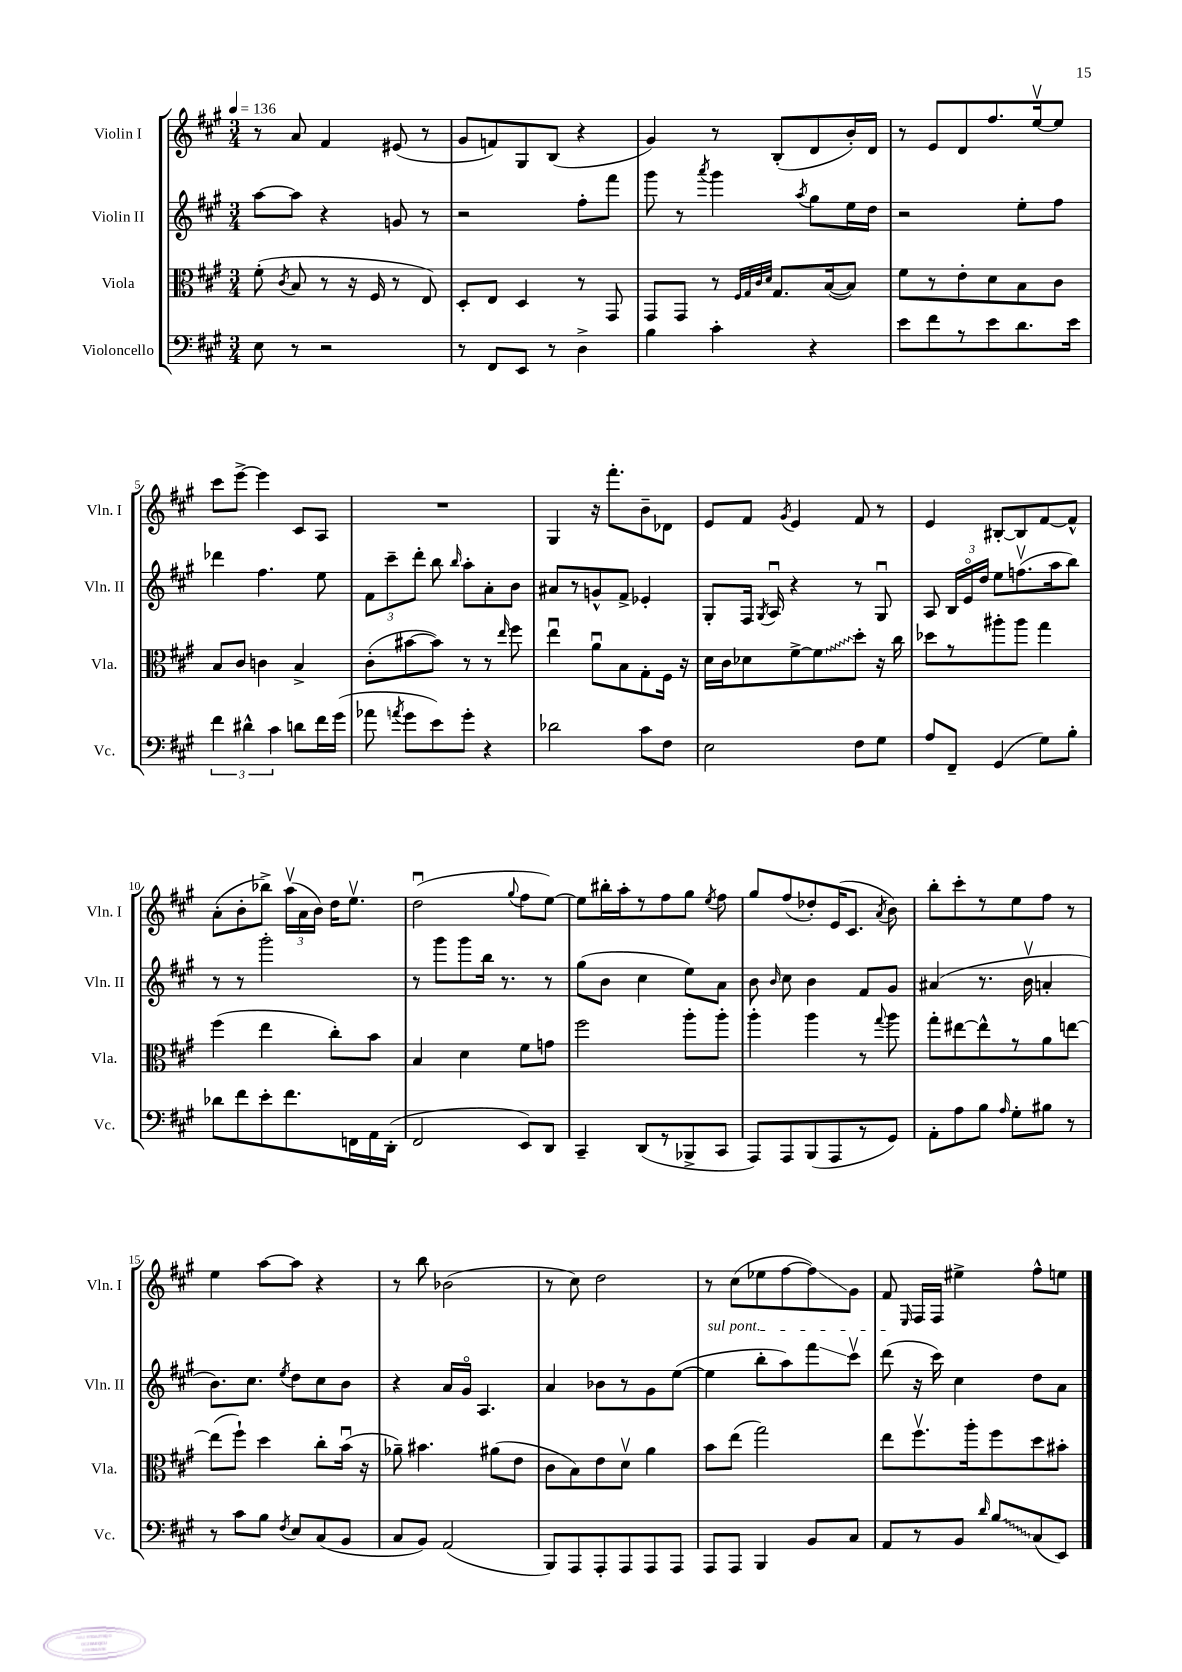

**kern	**kern	**kern	**kern
*staff4	*staff3	*staff2	*staff1
*clefF4	*clefC3	*clefG2	*clefG2
*k[f#c#g#]	*k[f#c#g#]	*k[f#c#g#]	*k[f#c#g#]
*M3/4	*M3/4	*M3/4	*M3/4
*MM136	*MM136	*MM136	*MM136
8E	(8f#'	[8aa	8r
.	8qc#	.	.
8r	8B	8aa]	8a
2r	8r	4r	4f#
.	16r	.	.
.	16F#	.	.
.	8r	8g	(8e#
.	8E)	8r	8r
=	=	=	=
8r	8D'	2r	8g#
8FF#	8E	.	8f)
8EE	4D	.	8G#
8r	.	.	(8B
4D^	8r	8ff#'	4r
.	8GG#	8fff#	.
=	=	=	=
4B	8GG#	8ggg#	4g#)
.	8GG#	8r	.
.	.	8qaaa	.
4c#'	8r	4ggg#	8r
.	32qqF#	.	.
.	32qqG#	.	.
.	32qqc#	.	.
.	32qqd	.	.
.	8.G#	.	(8B'
.	.	8qaa	.
4r	.	8gg#	8d
.	([16B	.	.
.	8B])	16ee	16b')
.	.	16dd	16d
=	=	=	=
8e	8f#	2r	8r
8f#	8r	.	8e
8r	8e'	.	8d
8e	8d	.	8.ff#
8.d	8B	8ee'	.
.	.	.	[16eev
.	8c#	8ff#	8ee]
16e	.	.	.
=	=	=	=
6f#	8B	4ddd-	8ccc#
.	8c#	.	[8eee^
6d#^^	.	.	.
.	4c	4.ff#	4eee]
6c#	.	.	.
8d	4B^	.	8c#
16f#	.	8ee	8A
(16g#	.	.	.
=	=	=	=
8a-	(8c#'	12f#	2.r
.	.	12ccc#~	.
8qa	.	.	.
8g#	[8b#	.	.
.	.	12ddd'	.
8e)	8b#])	8bb	.
.	.	16qqbb	.
8g#'	8r	8aa'	.
4r	8r	8a'	.
.	16qqee	.	.
.	8ff#	8b	.
=	=	=	=
2d-	4eeu	8a#	4G#
.	.	8r	.
.	8au	8g^^	16r
.	.	.	8.fff#'
.	8B	8f#^	.
8c#	8G#'	4e-'	8b~
8F#	16F#	.	8d-
.	16r	.	.
=	=	=	=
2E	16d	8G#'	8e
.	16c#	.	.
.	8d-	16F#	8f#
.	.	8qG#	.
.	.	16Au	.
.	.	.	8qg#
.	[8f#^	4r	4e
.	8f#]	.	.
8F#	8dd'	8r	8f#
8G#	16r	8G#u	8r
.	16cc#	.	.
=	=	=	=
8A	8dd-	8A	4e
8FF#~	8r	24B	.
.	.	24eo	.
.	.	24dd	.
(4GG#	8aa#'	8ee	[8B#'
.	8aa#	(8.ffv	8B#]
8G#)	4gg#	.	[8f#
.	.	16aa	.
8B'	.	8bb)	8f#^^]
=	=	=	=
8d-	(4ff#	8r	(8a'
8f#	.	8r	8b'
8e'	4ee	2ggg#'	8bb-^)
8.f#	.	.	(24aav
.	.	.	24a
.	.	.	24b)
.	8cc#')	.	16dd
16FF	.	.	8.eev
16AA	8b	.	.
(16DD'	.	.	.
=	=	=	=
2FF#	4B	8r	(2ddu
.	.	8ggg#	.
.	4d	8ggg#	.
.	.	16bb	.
.	.	8.r	.
.	.	.	8qqgg#
8EE)	8f#	.	8ff#
8DD	8g	8r	[8ee)
=	=	=	=
4CC#~	2ff#	(8gg#	8ee]
.	.	8b	16bb#'
.	.	.	16aa'
(8DD	.	4cc#	8r
8r	.	.	8ff#
8BBB-^	8aa'	8ee)	8gg#
.	.	.	8qee
8CC#	8aa'	8a	8ff#
=	=	=	=
8AAA)	4aa'	8b	8gg#
.	.	16qqb	.
8AAA	.	8cc#	(8ff#
(8BBB	4aa	4b	8dd-')
8AAA	.	.	(16e
.	.	.	8.c#
8r	8r	8f#	.
.	8qqgg#	.	8qa
8GG#)	8aa	8g#	8b)
=	=	=	=
8AA'	8gg#'	(4a#	8bb'
8A	[8ee#	.	8ccc#'
8B	8ee#^^]	8.r	8r
16qqA	.	.	.
8G#'	8r	.	8ee
.	.	16bv	.
8B#	8a	4a'	8ff#
8r	[8ee	.	8r
=	=	=	=
8r	(8ee]	8.b)	4ee
8c#	8ff#`)	.	.
.	.	8.cc#	.
8B	4dd	.	[8aa
8qF#	.	8qee	.
8E	.	8dd	8aa]
(8C#	8cc#'	8cc#	4r
8BB	(16bu	8b	.
.	16r	.	.
=	=	=	=
8C#	8a-~)	4r	8r
8BB)	4.b#	.	8bb
(2AA	.	16a	(2b-
.	.	16g#o	.
.	.	4.A	.
.	(8a#	.	.
.	8e	.	.
=	=	=	=
8BBB)	8c#	4a	8r
8AAA	8B)	.	8cc#)
8AAA'	8e	8b-	2dd
8AAA	8dv	8r	.
8AAA	4a	8g#	.
8AAA	.	([8ee	.
=	=	=	=
8AAA	8b	4ee]	8r
8AAA	(8ee	.	(8cc#
4BBB	2gg#)	8bb'	8ee-
.	.	8aa)	[8ff#
8BB	.	8fff#	8ff#])
8C#	.	8ccc#v	8g#
=	=	=	=
8AA	8ee	(8ddd	8f#
.	.	.	16qqE
8r	8.ff#v	16r	16F#
.	.	16ccc#)	16F#
8BB	.	4cc#	4ee#^
.	16aa'	.	.
16qqd	.	.	.
8B	8ff#	.	.
(8C#	8dd	8dd	8ff#^^
8EE)	8b#'	8a	8ee
==	==	==	==
*-	*-	*-	*-
